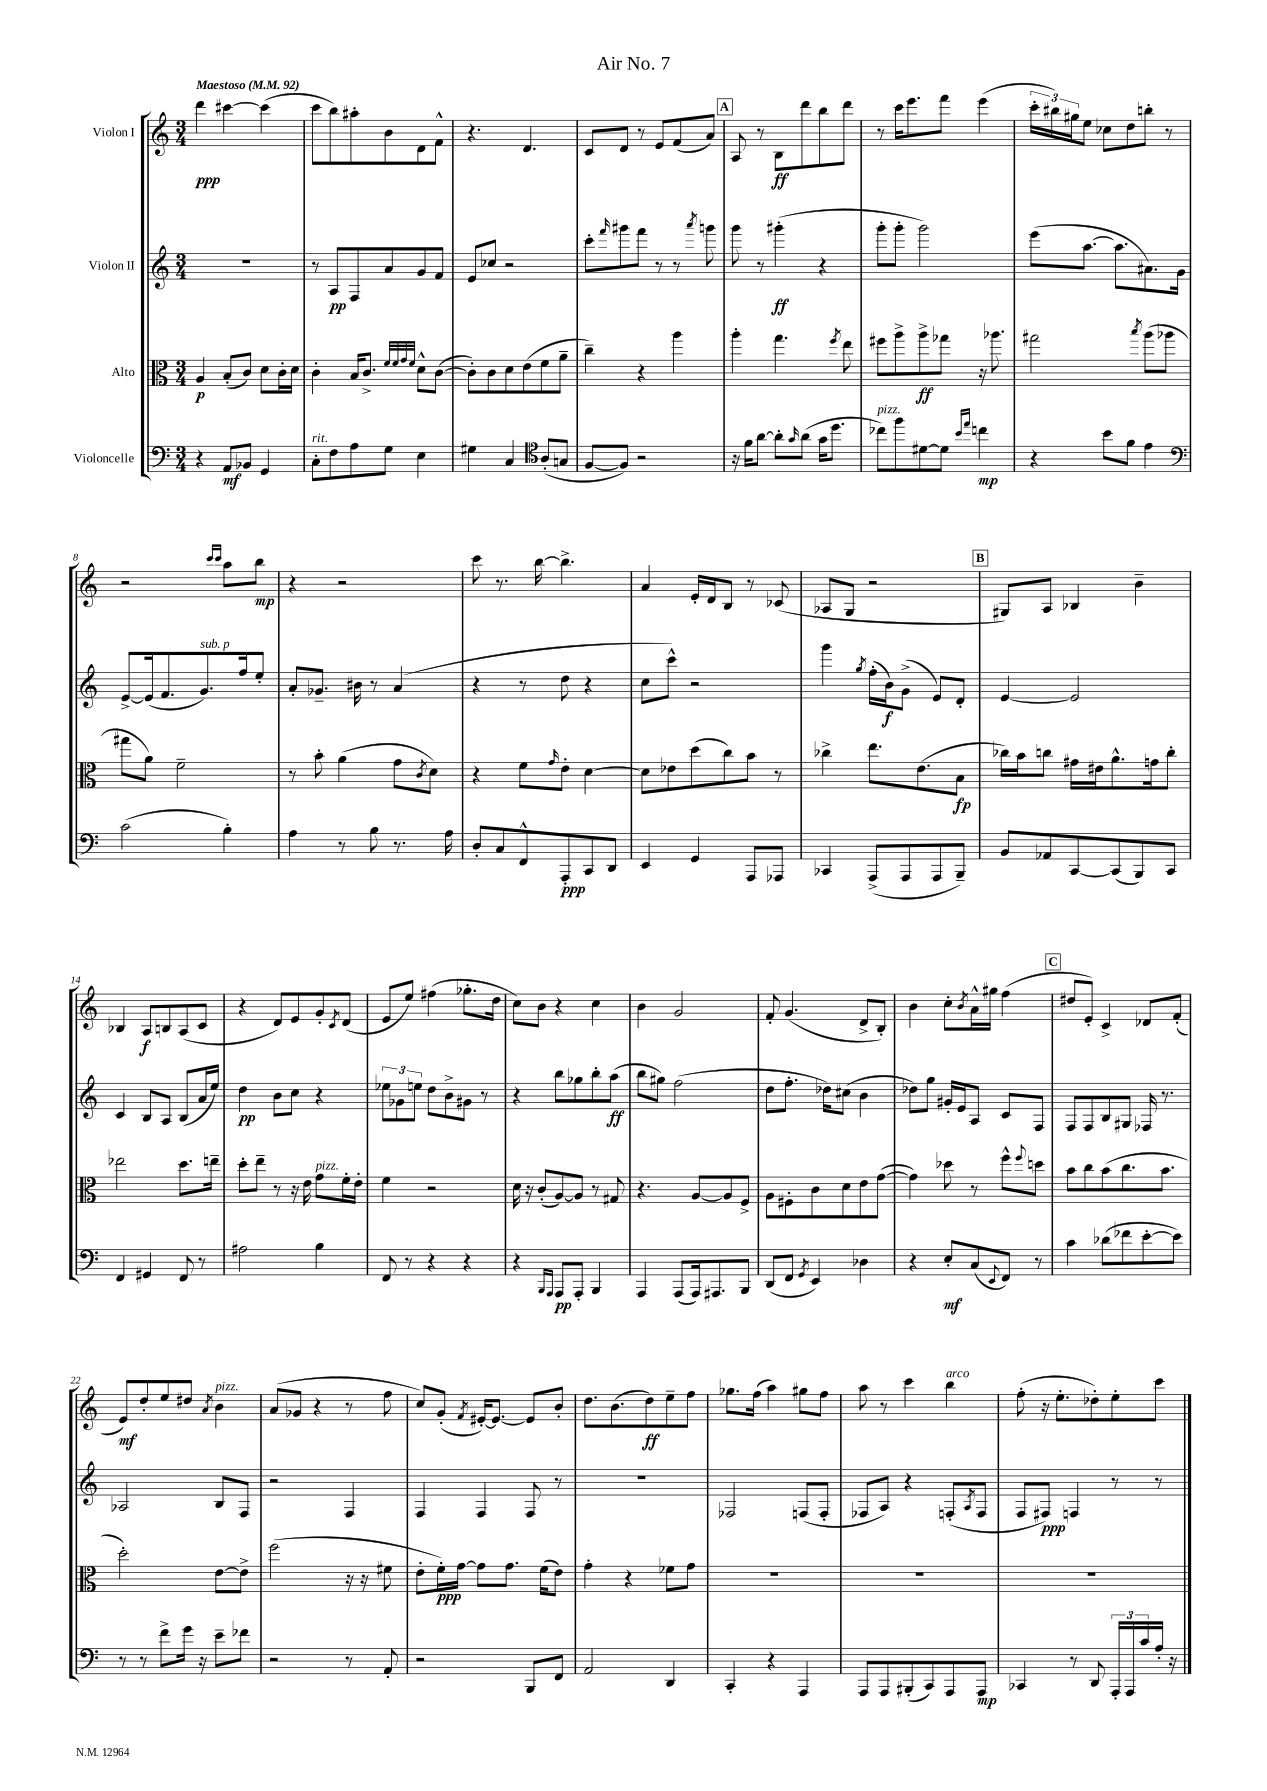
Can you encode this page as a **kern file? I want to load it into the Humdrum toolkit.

**kern	**dynam	**kern	**dynam	**kern	**dynam	**kern	**dynam
*part4	*part4	*part3	*part3	*part2	*part2	*part1	*part1
*staff4	*staff4	*staff3	*staff3	*staff2	*staff2	*staff1	*staff1
*I"Violoncelle	*	*I"Alto	*	*I"Violon II	*	*I"Violon I	*
*clefF4	*	*clefC3	*	*clefG2	*	*clefG2	*
*k[]	*	*k[]	*	*k[]	*	*k[]	*
*M3/4	*	*M3/4	*	*M3/4	*	*M3/4	*
*MM92	*	*MM92	*	*MM92	*	*MM92	*
=1	=1	=1	=1	=1	=1	=1	=1
!	!	!	!	!	!	!LO:TX:a:B:t=Maestoso	!
4r	.	4A/	p	2.r	.	4ddd\	ppp
8AA/L	mf	(8B'/L	.	.	.	[4ccc#X\	.
8BB-X/J	.	8c/J)	.	.	.	.	.
4GG/	.	8d\L	.	.	.	(4ccc#\]	.
.	.	16c'\L	.	.	.	.	.
.	.	16d\JJ	.	.	.	.	.
=2	=2	=2	=2	=2	=2	=2	=2
!LO:TX:a:i:t=rit.	!	!	!	!	!	!	!
8C'\L	.	4c'\	.	8r	.	8ccc\L	.
8F\	.	.	.	8A/L	pp	8bb\)	.
8A\	.	16B/KL	.	8F/	.	8aa#X'\	.
.	.	8.c^/J	.	.	.	.	.
8G\J	.	.	.	8a/	.	8b\	.
.	.	32qqf/LLL	.	.	.	.	.
.	.	32qqf/	.	.	.	.	.
.	.	32qqg/	.	.	.	.	.
.	.	32qqf/JJJ	.	.	.	.	.
4E\	.	8d^^\L	.	8g/	.	8d\	.
.	.	([8c\J	.	8f/J	.	8f^^\J	.
=3	=3	=3	=3	=3	=3	=3	=3
4G#X\	.	8c'\L])	.	8e/L	.	4.r	.
.	.	8c\	.	8cc-X/J	.	.	.
4C/	.	8d\	.	2r	.	.	.
.	.	(8e\	.	.	.	4.d/	.
*clefC4	*	*	*	*	*	*	*
(8A'/L	.	8f\	.	.	.	.	.
8Gn/J	.	8a~\J	.	.	.	.	.
=4	=4	=4	=4	=4	=4	=4	=4
[8F/L	.	4cc~\)	.	8ccc'\L	.	8c/L	.
.	.	.	.	16qqfff/	.	.	.
8F/J])	.	.	.	8ggg#X\	.	8d/J	.
2r	.	4r	.	8fff\J	.	8r	.
.	.	.	.	8r	.	8e/L	.
.	.	4aa\	.	8r	.	(8f/	.
.	.	.	.	8qaaa/	.	.	.
.	.	.	.	8gggn\	.	8a/J)	.
!!LO:REH:place=s1:t=A
=5	=5	=5	=5	=5	=5	=5	=5
16r	.	4aa'\	.	8ggg\	.	8A/	.
16f\KL	.	.	.	.	.	.	.
[8a\J	.	.	.	8r	.	8r	.
8a'\L]	.	4.gg\	.	(4ggg#X'\	ff	8B\L	ff
16qqg/	.	.	.	.	.	.	.
(8a\J	.	.	.	.	.	8ddd\	.
16g\KL	.	.	.	4r	.	8bb\	.
8.dd\J	.	.	.	.	.	.	.
.	.	8qff/	.	.	.	.	.
.	.	8ee\	.	.	.	8ddd\J	.
=6	=6	=6	=6	=6	=6	=6	=6
!LO:TX:a:i:t=pizz.	!	!	!	!	!	!	!
8cc-X\L)	.	8ff#X\L	.	8ggg'\L	.	8r	.
8ff\	.	8aa^\	.	8ggg'\J	.	16ccc\KL	.
.	.	.	.	.	.	8.eee\	.
[8d#X\	.	8aa^\	ff	2ggg\)	.	.	.
8d#\J]	.	8gg-X\J	.	.	.	8fff\J	.
16qqb/LL	.	.	.	.	.	.	.
16qqee/JJ	.	.	.	.	.	.	.
4ccn\	mp	16r	.	.	.	(4eee\	.
.	.	8.aa-X\	.	.	.	.	.
=7	=7	=7	=7	=7	=7	=7	=7
4r	.	2gg#X\	.	(8eee\L	.	24ccc'\LL	.
.	.	.	.	.	.	24bb#X\)	.
.	.	.	.	.	.	24gg#X\J	.
.	.	.	.	[8.aa\J	.	8ee\J	.
8b\L	.	.	.	.	.	8cc-X\L	.
.	.	.	.	8.aa\L]	.	.	.
8f\J	.	.	.	.	.	8dd\	.
.	.	8qbb/	.	.	.	.	.
4e\	.	(8aa\L	.	8.a#X\)	.	8bbn'\J	.
.	.	8aa-X\J	.	.	.	8r	.
.	.	.	.	16g\Jk	.	.	.
!!LO:LB:g=z
=8	=8	=8	=8	=8	=8	=8	=8
*clefF4	*	*	*	*	*	*	*
(2c\	.	8gg#X\L	.	[8e^/L	.	2r	.
.	.	8a\J)	.	(16e/k]	.	.	.
.	.	.	.	8.f/	.	.	.
.	.	2f~\	.	.	.	.	.
!	!	!	!	!LO:TX:a:i:t=sub. p	!	!	!
.	.	.	.	8.g/)	.	.	.
.	.	.	.	.	.	16qqccc/LL	.
.	.	.	.	.	.	16qqccc/JJ	.
4B'\)	.	.	.	.	.	8aa\L	.
.	.	.	.	16ff/k	.	.	.
.	.	.	.	8ee'/J	.	8bb\J	mp
=9	=9	=9	=9	=9	=9	=9	=9
4A\	.	8r	.	8a'/L	.	4r	.
.	.	8b'\	.	8.g-X~/J	.	.	.
8r	.	(4a\	.	.	.	2r	.
.	.	.	.	16b#X\	.	.	.
8B\	.	.	.	8r	.	.	.
8.r	.	8g\L	.	(4a/	.	.	.
.	.	8qc/	.	.	.	.	.
.	.	8d\J)	.	.	.	.	.
16A\	.	.	.	.	.	.	.
=10	=10	=10	=10	=10	=10	=10	=10
8D'/L	.	4r	.	4r	.	8ccc\	.
8C/	.	.	.	.	.	8.r	.
8FF^^/	.	8f\L	.	8r	.	.	.
.	.	.	.	.	.	[16bb\	.
.	.	16qqg/	.	.	.	.	.
8AAA'/	ppp	8e'\J	.	8dd\	.	4.bb^\]	.
8CC/	.	[4d\	.	4r	.	.	.
8DD/J	.	.	.	.	.	.	.
=11	=11	=11	=11	=11	=11	=11	=11
4EE/	.	8d\L]	.	8cc\L	.	4a/	.
.	.	8e-X\	.	8ccc^^\J)	.	.	.
4GG/	.	(8dd\	.	2r	.	16e'/LL	.
.	.	.	.	.	.	16d/J	.
.	.	8cc\)	.	.	.	8B/J	.
8AAA/L	.	8b\J	.	.	.	8r	.
8AAA-X/J	.	8r	.	.	.	(8c-X/	.
=12	=12	=12	=12	=12	=12	=12	=12
4CC-X/	.	4cc-X^\	.	4ggg\	.	8A-X/L	.
.	.	.	.	.	.	8G/J	.
.	.	.	.	8qgg/	.	.	.
(8AAA^/L	.	8.ee\L	.	(16ff'\LL	.	2r	.
.	.	.	.	16b\J)	f	.	.
8AAA/	.	.	.	(8g^\J	.	.	.
.	.	(8.e\	.	.	.	.	.
8AAA/	.	.	.	8e/L)	.	.	.
8BBB~/J)	.	8B\J	fp	8d'/J	.	.	.
!!LO:REH:place=s1:t=B
=13	=13	=13	=13	=13	=13	=13	=13
8BB/L	.	16cc-X\LL)	.	[4e/	.	8G#X/L)	.
.	.	16b\J	.	.	.	.	.
8AA-X/	.	8ccn\J	.	.	.	8A/J	.
[8CC/	.	16g#X\LL	.	2e/]	.	4B-X/	.
.	.	16e#X\J	.	.	.	.	.
(8CC/]	.	8.a^^\	.	.	.	.	.
8BBB/)	.	.	.	.	.	4b~\	.
.	.	16gn\k	.	.	.	.	.
8CC/J	.	8cc'\J	.	.	.	.	.
!!LO:LB:g=z
=14	=14	=14	=14	=14	=14	=14	=14
4FF/	.	2ee-X\	.	4c/	.	4B-X/	.
4GG#X/	.	.	.	8B/L	.	8A/L	f
.	.	.	.	8A/J	.	8Bn/	.
8FF/	.	8.dd\L	.	(8B/L	.	(8A/	.
8r	.	.	.	16a/L	.	8c/J	.
.	.	16een~\Jk	.	16ee/JJ)	.	.	.
=15	=15	=15	=15	=15	=15	=15	=15
2A#X\	.	8dd'\L	.	4dd\	pp	4r	.
.	.	8ee~\J	.	.	.	.	.
.	.	8r	.	8b\L	.	8d/L)	.
.	.	16r	.	8cc\J	.	8e/	.
.	.	16e\	.	.	.	.	.
!	!	!LO:TX:a:i:t=pizz.	!	!	!	!	!
4B\	.	8g\L	.	4r	.	8g'/	.
.	.	.	.	.	.	8qc/	.
.	.	16f'\L	.	.	.	(8d/J	.
.	.	16e'\JJ	.	.	.	.	.
=16	=16	=16	=16	=16	=16	=16	=16
8FF/	.	4f\	.	12ee-X\L	.	8e/L	.
.	.	.	.	12g-X\	.	.	.
8r	.	.	.	.	.	8ee/J)	.
.	.	.	.	12een\J	.	.	.
4r	.	2r	.	8dd\L	.	(4ff#X\	.
.	.	.	.	8b^\	.	.	.
4r	.	.	.	8g#X\J	.	8.gg-X'\L	.
.	.	.	.	8r	.	.	.
.	.	.	.	.	.	16dd\Jk	.
=17	=17	=17	=17	=17	=17	=17	=17
4r	.	16d\	.	4r	.	8cc\L)	.
.	.	16r	.	.	.	.	.
.	.	(8c'/L	.	.	.	8b\J	.
16qqBBB/LL	.	.	.	.	.	.	.
16qqAAA/JJ	.	.	.	.	.	.	.
8AAA/L	pp	[8A/)	.	8bb\L	.	4r	.
8AAA'/J	.	8A/J]	.	8gg-X\	.	.	.
4BBB/	.	8r	.	8bb'\	.	4cc\	.
.	.	8G#X/	.	(8aa\J	ff	.	.
=18	=18	=18	=18	=18	=18	=18	=18
4AAA/	.	4.r	.	8bb\L	.	4b\	.
.	.	.	.	8gg#X\J)	.	.	.
(8AAA/L	.	.	.	(2ff\	.	2g/	.
16AAA/k)	.	[8A/L	.	.	.	.	.
8.AAA#X/	.	.	.	.	.	.	.
.	.	8A/]	.	.	.	.	.
8BBB/J	.	8F^/J	.	.	.	.	.
=19	=19	=19	=19	=19	=19	=19	=19
(8DD/L	.	8A\L	.	8dd\L	.	8f'/	.
8FF/J	.	8F#X'\	.	8.ff'\J	.	(4.g/	.
8qGG/	.	.	.	.	.	.	.
4EE/)	.	8c\	.	.	.	.	.
.	.	.	.	16dd-X\KL)	.	.	.
.	.	8d\	.	(8cc#X\J	.	.	.
4D-X\	.	8e\	.	4b\	.	8d^/L	.
.	.	([8g\J	.	.	.	8B'/J)	.
=20	=20	=20	=20	=20	=20	=20	=20
4r	.	4g\])	.	8dd-X\L)	.	4b\	.
.	.	.	.	8gg\J	.	.	.
8E'/L	mf	8dd-X\	.	16g#X'/LL	.	8cc'\L	.
.	.	.	.	16e/J	.	.	.
.	.	.	.	.	.	8qb/	.
(8C/	.	8r	.	8A/J	.	16a^^\L	.
.	.	.	.	.	.	16gg#X\JJ	.
8qqEE/	.	.	.	.	.	.	.
8FF/J)	.	8ff^^\L	.	8c/L	.	(4ff\	.
.	.	8qqff/	.	.	.	.	.
8r	.	8ddn\J	.	8F/J	.	.	.
!!LO:REH:place=s1:t=C
=21	=21	=21	=21	=21	=21	=21	=21
4c\	.	8b\L	.	8F/L	.	8dd#X/L	.
.	.	8cc\	.	8F/	.	8e'/J)	.
(8d-X\L	.	(8b\	.	8B/	.	4c^/	.
8f-X\	.	8.cc\	.	8G#X/J	.	.	.
[8e'\	.	.	.	16F-X/	.	8d-X/L	.
.	.	8.b\J	.	8.r	.	.	.
8e\J])	.	.	.	.	.	(8f'/J	.
!!LO:LB:g=z
=22	=22	=22	=22	=22	=22	=22	=22
8r	.	2dd'\)	.	2A-X/	.	8e/L)	mf
8r	.	.	.	.	.	8dd'/	.
8f^\L	.	.	.	.	.	8ee/	.
16g\Jk	.	.	.	.	.	8dd#X/J	.
16r	.	.	.	.	.	.	.
.	.	.	.	.	.	8qa/	.
!	!	!	!	!	!	!LO:TX:a:i:t=pizz.	!
8e~\L	.	[8e\L	.	8B/L	.	4b\	.
8f-X\J	.	8e^\J]	.	8F/J	.	.	.
=23	=23	=23	=23	=23	=23	=23	=23
2r	.	(2ff\	.	2r	.	(8a/L	.
.	.	.	.	.	.	8g-X/J	.
.	.	.	.	.	.	4r	.
8r	.	16r	.	4F/	.	8r	.
.	.	16r	.	.	.	.	.
8AA'/	.	8f#X\	.	.	.	8ff\	.
=24	=24	=24	=24	=24	=24	=24	=24
2r	.	8e'\L	.	4F/	.	8cc/L)	.
.	.	16f'\L)	ppp	.	.	(8g'/J	.
.	.	[16g\JJ	.	.	.	.	.
.	.	.	.	.	.	8qf/	.
.	.	8g\L]	.	4F/	.	[16e#X'/KL)	.
.	.	.	.	.	.	8.e#/J_	.
.	.	8.g\J	.	.	.	.	.
8BBB/L	.	.	.	8F/	.	8e#/L]	.
.	.	(16f\KL	.	.	.	.	.
8FF/J	.	8e\J)	.	8r	.	8b'/J	.
=25	=25	=25	=25	=25	=25	=25	=25
2AA/	.	4g'\	.	2.r	.	8.dd\L	.
.	.	.	.	.	.	(8.b\	.
.	.	4r	.	.	.	.	.
.	.	.	.	.	.	8dd\)	ff
4DD/	.	8f-X\L	.	.	.	8ee~\	.
.	.	8g\J	.	.	.	8ff\J	.
=26	=26	=26	=26	=26	=26	=26	=26
4CC'/	.	2.r	.	2F-X/	.	8.gg-X\L	.
.	.	.	.	.	.	(16ff\Jk	.
4r	.	.	.	.	.	4aa\)	.
4AAA/	.	.	.	(8Fn/L	.	8gg#X\L	.
.	.	.	.	8F'/J	.	8ff\J	.
=27	=27	=27	=27	=27	=27	=27	=27
8AAA/L	.	2.r	.	8F-X/L	.	8aa\	.
8AAA/	.	.	.	8A/J)	.	8r	.
(8BBB#X'/	.	.	.	4r	.	4ccc\	.
8CC/)	.	.	.	.	.	.	.
!	!	!	!	!	!	!LO:TX:a:i:t=arco	!
8AAA/	.	.	.	(8Fn'/L	.	4bb\	.
.	.	.	.	8qA/	.	.	.
8AAA/J	mp	.	.	8F/J	.	.	.
=28	=28	=28	=28	=28	=28	=28	=28
4CC-X/	.	2.r	.	8F/L	.	(8ff'\	.
.	.	.	.	8F#X/J)	ppp	16r	.
.	.	.	.	.	.	8.ee'\L	.
8r	.	.	.	4Fn/	.	.	.
8DD/	.	.	.	.	.	8dd-X'\)	.
24AAA'/LL	.	.	.	8r	.	8ee'\	.
24AAA/	.	.	.	.	.	.	.
24c/	.	.	.	.	.	.	.
16A'/JJ	.	.	.	8r	.	8ccc\J	.
16r	.	.	.	.	.	.	.
==	==	==	==	==	==	==	==
*-	*-	*-	*-	*-	*-	*-	*-
